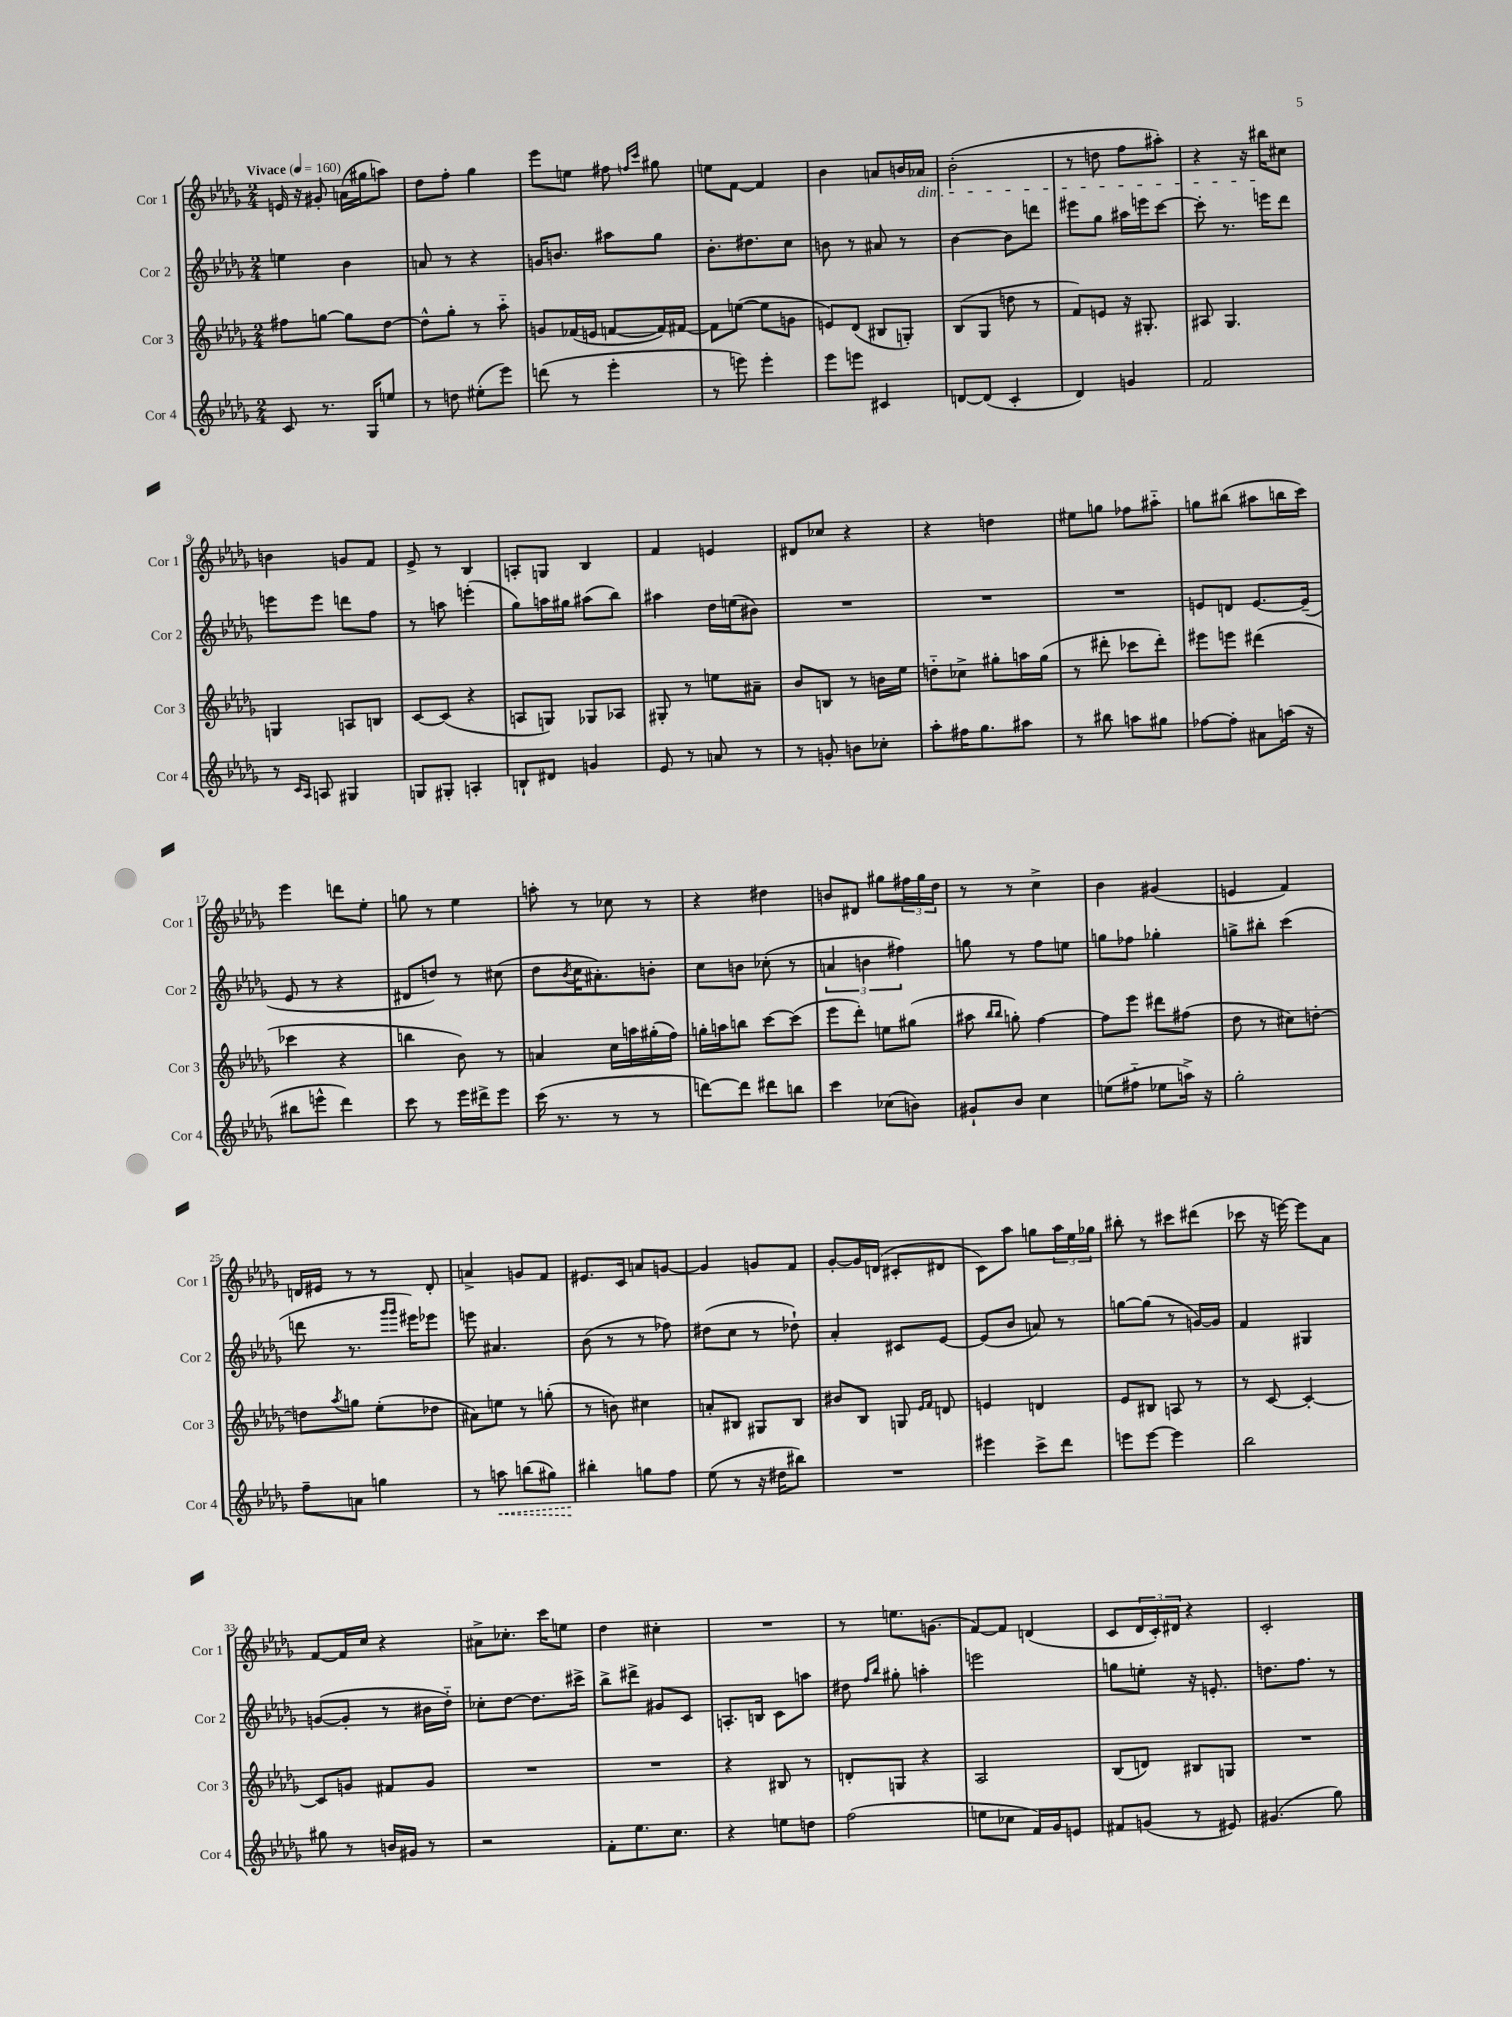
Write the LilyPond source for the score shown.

<<
\new StaffGroup <<
\new Staff = "s0" \with { instrumentName = "Cor 1" shortInstrumentName = "Cor 1" } {
    \clef treble \key des \major \numericTimeSignature \time 2/4 \tempo "Vivace" 4 = 160
    e'16 r16 gis'8-. a'16( gis''16 a''8) |
    des''8 f''8-. ges''4 |
    ees'''8 e''8 fis''8 \grace { f''16 c'''16 } gis''8 |
    e''8 f'8~ f'4 |
    bes'4 a'8 b'16 aes'16\dim |
    bes'2-.( |
    r8 d''8 f''8 ais''8-.) |
    r4 r16 bis''16\! cis''8 |
    b'4 g'8 f'8 |
    ees'8-> r8 bes4 |
    a8-. g8 bes4 |
    f'4 e'4 |
    dis'8 ces''8 r4 |
    r4 d''4 |
    eis''8 g''8 fes''8 ais''8-_ |
    g''8 bis''8( ais''8 b''16 c'''16) |
    ees'''4 d'''8 ees''8-. |
    g''8 r8 ees''4 |
    a''8-. r8 ces''8 r8 |
    r4 dis''4 |
    b'8 dis'8 gis''8 \tuplet 3/2 { fis''16 gis''16 des''16 } |
    r8 r8 c''4-> |
    bes'4 gis'4( |
    e'4 f'4) |
    d'16 eis'16 r8 r8 d'8-. |
    a'4-> g'8 f'8 |
    eis'8. c'16 a'8 g'8~ |
    g'4 g'8 f'8 |
    ges'8~-. ges'16 d'16( cis'8-. dis'8 |
    c'8) aes''8 g''8 \tuplet 3/2 { aes''16 ees''16 ges''16 } |
    bis''8-. r8 cis'''8 dis'''8( |
    ces'''8 r16 e'''16~) e'''8 aes'8 |
    f'8~ f'16 c''16 r4 |
    ais'8-> ces''8.-. c'''16 e''8 |
    des''4 cis''4-. |
    R2 |
    r8 e''8. g'8.( |
    f'8~) f'8 d'4( |
    c'8 \tuplet 3/2 { des'16 c'16-.) dis'16 } r4 |
    c'2-. \bar "|." |
}
\new Staff = "s1" \with { instrumentName = "Cor 2" shortInstrumentName = "Cor 2" } {
    \clef treble \key des \major \numericTimeSignature \time 2/4
    e''4 bes'4 |
    a'8 r8 r4 |
    g'16 b'8. ais''8 ges''8 |
    bes'8.-. dis''8. c''8 |
    b'8 r8 ais'8 r8 |
    bes'4~ bes'8 d'''8 |
    eis'''8 ges''8 ais''16 e'''16 c'''8~ |
    c'''8-. r8. e'''16 des'''8 |
    e'''8 e'''8 d'''8 f''8 |
    r8 a''8 e'''4-.( |
    ges''8) a''16 gis''16 ais''8( bes''8) |
    ais''4 des''16 e''16( bis'8) |
    R2 |
    R2 |
    R2 |
    e'8 d'8 e'8.~ e'16--( |
    ees'8 r8 r4 |
    dis'8 d''8) r8 cis''8( |
    des''8 \acciaccatura { bes'8 } c''16 ais'8.-.) b'8-. |
    c''8 b'8 ces''8-.( r8 |
    \tuplet 3/2 { a'4 b'4 fis''4) } |
    g''8 r8 f''8 e''8 |
    g''8 fes''8 ges''4-. |
    g''8-> bis''8-. c'''4( |
    d'''8 r8. \grace { ges'''16 ges'''16 } eis'''16) ees'''8 |
    e'''8 ais'4. |
    bes'8( r8 r8 fes''8) |
    dis''8( c''8 r8 des''8-!) |
    aes'4-. cis'8 ees'8~ |
    ees'8( bes'8 a'8) r8 |
    g''8~ g''8( r8 g'16~) g'16 |
    f'4 gis4 |
    g'8~( g'8-. r8 bis'16 des''16-_) |
    ces''8-. des''8~ des''8. cis'''16-> |
    bes''8-> dis'''8-> gis'8 c'8 |
    a8.-. b16 c'8 a''8 |
    dis''8 \grace { f''16 bes''16 } gis''8-. a''4-. |
    e'''2 |
    g''8 e''8-. r16 e'8.-. |
    d''8. f''8. r8 \bar "|." |
}
\new Staff = "s2" \with { instrumentName = "Cor 3" shortInstrumentName = "Cor 3" } {
    \clef treble \key des \major \numericTimeSignature \time 2/4
    fis''8 g''8~ g''8 des''8~ |
    des''8-^ ges''8-. r8 aes''8-_ |
    g'8 fes'16( e'16 f'8~ f'16) fis'16~ |
    fis'8 e''8~( e''8 g'8 |
    e'8) des'8( bis8 g8-.) |
    bes8( ges8 d''8 r8 |
    f'8) e'8 r16 gis8.-. |
    ais8 ges4. |
    g4 a8 b8 |
    c'8~ c'8( r4 |
    a8 g8) ges8 aes8 |
    gis8-. r8 e''8 ais'8-- |
    bes'8 b8 r8 b'16 ees''16 |
    d''8-_ ces''8-> gis''8-. a''16 gis''16( |
    r8 dis'''8-. ces'''8 dis'''8-.) |
    eis'''8 e'''8 dis'''4( |
    ces'''4 r4 |
    b''4 bes'8) r8 |
    a'4 c''16 a''16 gis''16-.( f''16) |
    g''16-. a''16 b''8 c'''8~ c'''8( |
    ees'''8 des'''8-.) e''8 gis''8( |
    ais''8 \grace { bes''16 bes''16 } g''8-.) f''4~ |
    f''8 ees'''8 dis'''8 fis''8( |
    des''8 r8 cis''8) d''8~-. |
    d''8 \acciaccatura { aes''8 } g''8 ees''8-.( des''8 |
    ais'8) e''8 r8 g''8-.( |
    r8 b'8) cis''4 |
    a'8-. bis8 gis8 bis8 |
    bis'8 bes8 g8 \grace { ees'16 f'16 } d'8 |
    e'4 d'4 |
    ees'8 bis8 a8 r8 |
    r8 c'8~ c'4~-. |
    c'8 g'8 fis'8 g'8 |
    R2 |
    R2 |
    r4 bis8 r8 |
    d'8-. g8 r4 |
    aes2 |
    bes8( d'8) bis8 g8 |
    R2 \bar "|." |
}
\new Staff = "s3" \with { instrumentName = "Cor 4" shortInstrumentName = "Cor 4" } {
    \clef treble \key des \major \numericTimeSignature \time 2/4
    c'8 r8. ges16 e''8 |
    r8 d''8 eis''8-.( ees'''8) |
    d'''8( r8 ees'''4-. |
    r8 e'''8) e'''4-. |
    ees'''8 e'''8 cis'4 |
    d'8~ d'8( c'4-. |
    des'4) g'4 |
    f'2 |
    r8 \grace { c'16 aes16 } a8 gis4 |
    g8 gis8-. a4-. |
    b8-! dis'8 g'4 |
    ees'8 r8 a'8 r8 |
    r8 g'8-. b'8 ces''8-. |
    aes''8-. fis''16 ges''8. ais''8 |
    r8 bis''8 a''8 gis''8 |
    fes''8~ fes''8-. ais'8 a''16( r16 |
    bis''8 e'''8-^ des'''4) |
    c'''8 r8 ees'''16 dis'''16-> ees'''8 |
    c'''16( r8. r8 r8 |
    d'''8~) d'''8 dis'''8 b''8 |
    c'''4 ces''8( b'8) |
    gis'8-! bes'8 c''4 |
    e''8( fis''8-_ ees''8 a''16->) r16 |
    ges''2-. |
    f''8-- a'8 g''4 |
    r8 \once \override Hairpin.style = #'dashed-line a''8\< b''8( gis''8) |
    bis''4-.\! g''8 f''8 |
    ees''8( r8 r16 dis''16 bis''8) |
    R2 |
    eis'''4 c'''8-> des'''8 |
    e'''8 e'''8~ e'''4 |
    bes''2 |
    gis''8 r8 b'16 gis'16 r8 |
    r2 |
    f'8-. ees''8. c''8. |
    r4 e''8 d''8 |
    f''2( |
    e''8 ces''8 f'16) ges'16 e'8 |
    fis'8 g'8( r8 eis'8) |
    gis'4.( ges''8) \bar "|." |
}
>>
>>
